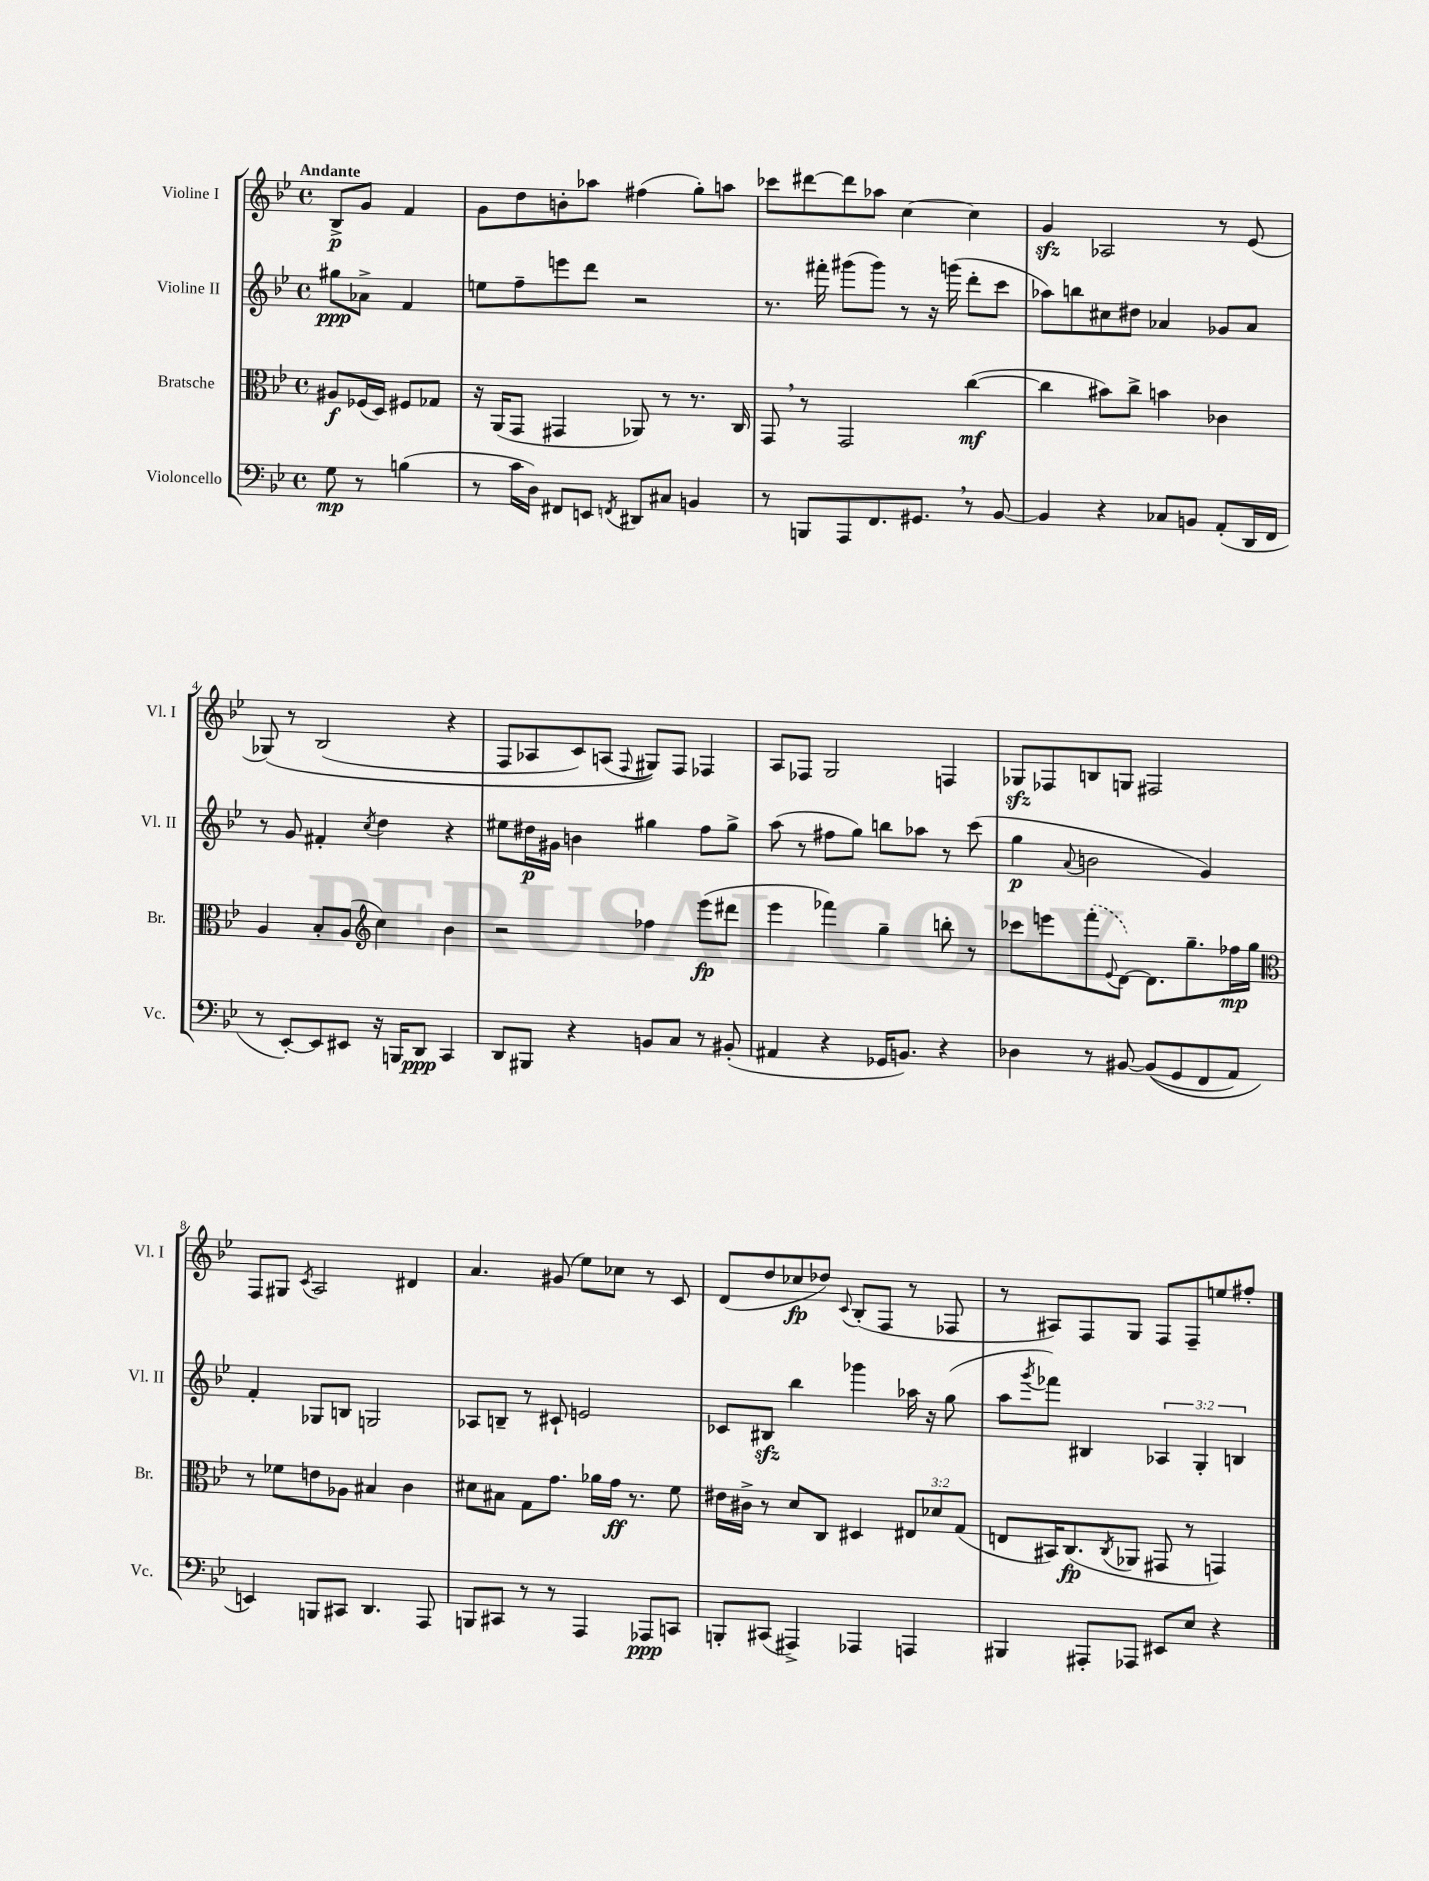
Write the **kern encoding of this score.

**kern	**kern	**kern	**kern
*staff4	*staff3	*staff2	*staff1
*clefF4	*clefC3	*clefG2	*clefG2
*k[b-e-]	*k[b-e-]	*k[b-e-]	*k[b-e-]
*M4/4	*M4/4	*M4/4	*M4/4
*met(c)	*met(c)	*met(c)	*met(c)
8G\	8A#/L	8gg#\L	8B-^/L
8r	(16F-/L	8a-^\J	8g/J
.	16D/JJ)	.	.
(4B\	8F#/L	4f/	4f/
.	8G-/J	.	.
=	=	=	=
8r	16r	8ee\L	8g\L
.	(16AA/LK	.	.
16c\LL	8GG/J	8ff~\	8dd\
16D\JJ)	.	.	.
8FF#/L	4GG#/	8eee\	8b'\
8EE/J	.	8ddd\J	8aa-\J
8qFF/	.	.	.
8DD#/L	8AA-/)	2r	(4ff#\
8C#/J	8r	.	.
4BB/	8.r	.	8gg'\L)
.	.	.	8aa\J
.	16C/	.	.
=	=	=	=
8r	8GG/	8.r	8ccc-\L
8BBB/L	8r	.	[8ddd#\
.	.	16fff#'\	.
8AAA/	2GG/	(8ggg#\L	8ddd#\]
8.FF/	.	8ggg#\J)	8aa-\J
.	.	8r	[4cc\
8.GG#/J	.	.	.
.	.	16r	.
.	.	(16ggg\	.
8r	([4cc\	8ddd'\L	4cc\]
[8BB-/	.	8ccc\J	.
=	=	=	=
4BB-/]	4cc\]	8aa-\L)	4g/
.	.	8bb\	.
4r	8b#\L)	8cc#\	2A-/
.	8cc^\J	8dd#\J	.
8C-/L	4b\	4a-/	.
8BB/J	.	.	.
(8AA'/L	4c-\	8g-/L	8r
16DD/L	.	8a-/J	(8e-/
16FF/JJ	.	.	.
=	=	=	=
8r	4A/	8r	&(8G-/)
[8EE-'/L)	.	8g/	8r
8EE-/]	8B-'/L	4f#'/	(2B-/
8EE#/J	(8A/J	.	.
*	*clefG2	*	*
.	.	8qcc/	.
16r	4cc\)	4dd\	.
16BBB/LK	.	.	.
8DD/J	.	.	.
4CC/	4b-\	4r	4r
=	=	=	=
8DD/L	2r	8ee#\L	8F/L
8BBB#/J	.	16dd#\L	8A-/
.	.	16g#\JJ	.
4r	.	4b\	8c/)
.	.	.	(8A/J
.	.	.	8qqF/
8BB/L	4ff-\	4gg#\	8G#/L)&)
8C/J	.	.	8F/J
8r	(8eee-\L	8ff\L	4F-/
(8BB#'/	8ddd#\J	8gg#^\J	.
=	=	=	=
4AA#/	4eee-\	(8aa\	8A/L
.	.	8r	8F-/J
4r	4fff-\)	8ff#\L	2G/
.	.	8gg\J)	.
16GG-/LK	4gg~\	8bb\L	.
8.BB/J)	.	.	.
.	.	8aa-\J	.
4r	8bb'\	8r	4F/
.	8r	(8ccc\	.
=	=	=	=
4D-\	8ccc-\L	4gg\	8G-/L
.	8eee\	.	8F-/
.	.	8qqa/	.
8r	(8fff'\	2b\	8B/
.	8qqe-/	.	.
[8BB#/	[8d\J)	.	8G/J
&((8BB#/]L	8.d\]L	.	2F#/
8GG/	.	.	.
.	8.gg~\	.	.
8FF/	.	4g/)	.
8AA/J)	16ff-\L	.	.
.	16gg\JJ	.	.
=	=	=	=
*	*clefC3	*	*
4EE/&)	8r	4f'/	8F/L
.	8f-\L	.	8G#/J
.	.	.	8qc/
8BBB/L	8e\	8G-/L	2A/
8CC#/J	8A-\J	8B/J	.
4.DD/	4B#/	2G/	.
.	4c\	.	4d#/
8AAA/	.	.	.
=	=	=	=
8BBB/L	8d#\L	8A-/L	4.a/
8CC#/J	8B#\J	8B~/J	.
8r	8G\L	8r	.
8r	8.g\J	8c#`/	(8g#/
4AAA/	.	2e/	8ee-\L)
.	16a-\LL	.	.
.	16g\JJ	.	8cc-\J
.	8.r	.	.
8AAA-/L	.	.	8r
8CC/J	8f\	.	8c/
=	=	=	=
8BBB'/L	16e#\LL	8c-/L	(8d/L
.	16c#^\JJ	.	.
(8CC#/J	8r	8B#/J	8dd/
4AAA#^/)	8d/L	4bb-\	8cc-/
.	8C/J	.	8dd-/J)
.	.	.	8qqc/
4AAA-/	4D#/	4ggg-\	(8B-'/L
.	.	.	8F/J
4AAA/	12E#/L	16aa-\	8r
.	.	16r	.
.	12d-/	.	.
.	.	(8gg\	8F-/
.	(12G/J	.	.
=	=	=	=
4BBB#/	8E/L	8aa\L	8r
.	.	8qggg/	.
.	16BB#/K)	8fff-\J)	8A#/L)
.	(8.C/	.	.
8AAA#'/L	.	4B#/	8F/
.	8qC/	.	.
8AAA-/J	8AA-/J	.	8G/J
8EE#/L	8GG#/	6A-/	8F/L
8E-/J	8r	.	8F~/
.	.	6G'/	.
4r	4GG/)	.	8ee/
.	.	6B/	.
.	.	.	8ff#'/J
==	==	==	==
*-	*-	*-	*-
